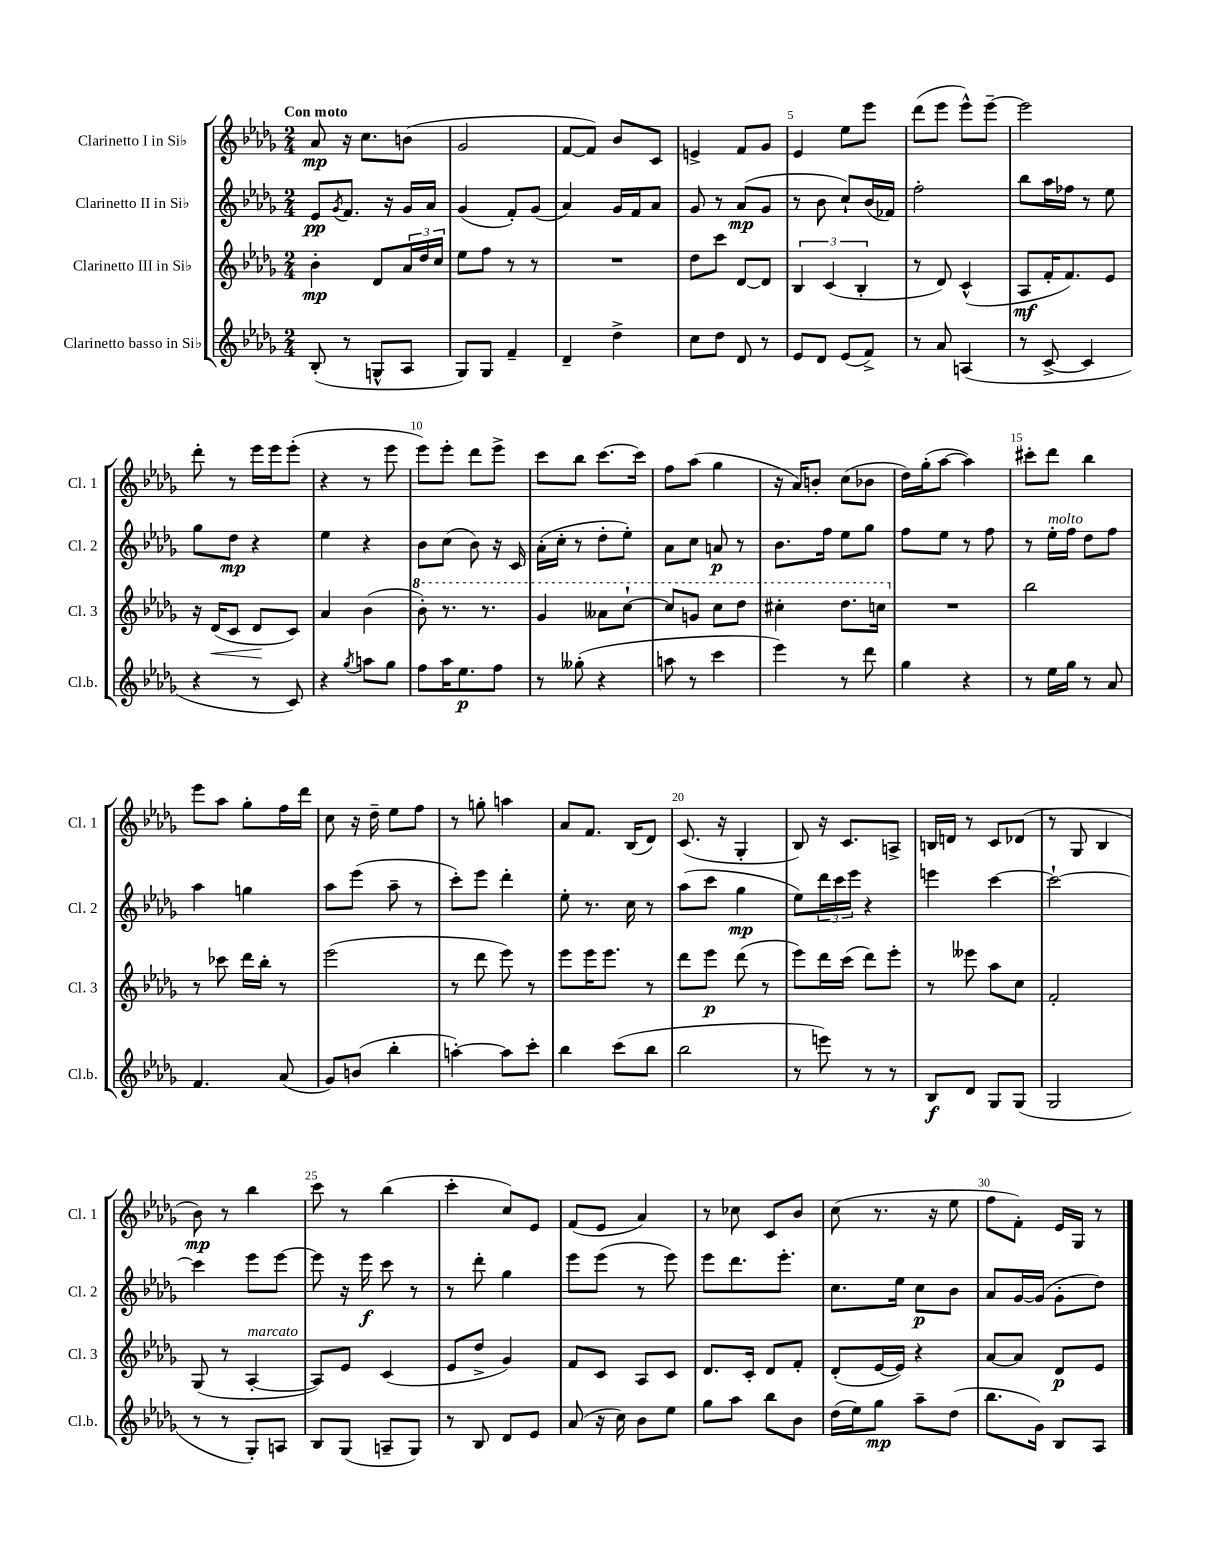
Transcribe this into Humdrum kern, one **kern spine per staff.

**kern	**dynam	**kern	**dynam	**kern	**dynam	**kern	**dynam
*part4	*part4	*part3	*part3	*part2	*part2	*part1	*part1
*staff4	*staff4	*staff3	*staff3	*staff2	*staff2	*staff1	*staff1
*I"Clarinetto basso in Si♭	*	*I"Clarinetto III in Si♭	*	*I"Clarinetto II in Si♭	*	*I"Clarinetto I in Si♭	*
*I'Cl.b.	*	*I'Cl. 3	*	*I'Cl. 2	*	*I'Cl. 1	*
*clefG2	*	*clefG2	*	*clefG2	*	*clefG2	*
*k[b-e-a-d-g-]	*	*k[b-e-a-d-g-]	*	*k[b-e-a-d-g-]	*	*k[b-e-a-d-g-]	*
*M2/4	*	*M2/4	*	*M2/4	*	*M2/4	*
=1	=1	=1	=1	=1	=1	=1	=1
!	!	!	!	!	!	!LO:TX:a:B:t=Con moto	!
(8B-'/	.	4b-'\	mp	8e-/L	pp	8a-/	mp
.	.	.	.	8qg-/	.	.	.
8r	.	.	.	8.f/J	.	16r	.
.	.	.	.	.	.	8.cc\L	.
8Gn^^/L	.	8d-/L	.	.	.	.	.
.	.	.	.	16r	.	.	.
8A-/J	.	24a-/L	.	16g-/LL	.	(8bn\J	.
.	.	24dd-/	.	.	.	.	.
.	.	.	.	16a-/JJ	.	.	.
.	.	24cc/JJ	.	.	.	.	.
=2	=2	=2	=2	=2	=2	=2	=2
8G-/L)	.	8ee-\L	.	(4g-/	.	2g-/	.
8G-/J	.	8ff\J	.	.	.	.	.
4f~/	.	8r	.	8f'/L)	.	.	.
.	.	8r	.	(8g-/J	.	.	.
=3	=3	=3	=3	=3	=3	=3	=3
4d-~/	.	2r	.	4a-/)	.	[8f/L	.
.	.	.	.	.	.	8f/J])	.
4dd-^\	.	.	.	16g-/LL	.	8b-/L	.
.	.	.	.	16f/J	.	.	.
.	.	.	.	8a-/J	.	8c/J	.
=4	=4	=4	=4	=4	=4	=4	=4
8cc\L	.	8dd-\L	.	8g-/	.	4en^/	.
8dd-\J	.	8ccc\J	.	8r	.	.	.
8d-/	.	[8d-/L	.	(8a-/L	mp	8f/L	.
8r	.	8d-/J]	.	8g-/J	.	8g-/J	.
=5	=5	=5	=5	=5	=5	=5	=5
8e-/L	.	6B-/	.	8r	.	4e-/	.
8d-/J	.	.	.	8b-\	.	.	.
.	.	(6c/	.	.	.	.	.
(8e-/L	.	.	.	8cc`/L)	.	8ee-\L	.
.	.	6B-'/	.	.	.	.	.
8f^/J)	.	.	.	(16b-/L	.	8eee-\J	.
.	.	.	.	16f-X/JJ)	.	.	.
=6	=6	=6	=6	=6	=6	=6	=6
8r	.	8r	.	2ff'\	.	(8ddd-\L	.
8a-/	.	8d-/)	.	.	.	8eee-\J	.
(4An/	.	(4c^^/	.	.	.	8eee-^^\L)	.
.	.	.	.	.	.	[8eee-~\J	.
=7	=7	=7	=7	=7	=7	=7	=7
8r	.	8A-/L	mf	8bb-\L	.	2eee-\]	.
[8c^/	.	16f'/K	.	16aa-\L	.	.	.
.	.	8.f/)	.	16ff-X\JJ	.	.	.
4c/]	.	.	.	8r	.	.	.
.	.	8e-/J	.	8ee-\	.	.	.
!!LO:LB:g=z
=8	=8	=8	=8	=8	=8	=8	=8
4r	.	16r	.	8gg-\L	.	8ddd-'\	.
!	!	!	!LO:HP:b	!	!	!	!
.	.	(16d-/KL	<	.	.	.	.
.	.	8c/J	.	8dd-\J	mp	8r	.
8r	.	8d-/L	.	4r	.	16eee-\LL	.
.	.	.	.	.	.	16eee-\J	.
8c/)	.	8c/J)	[	.	.	(8eee-'\J	.
=9	=9	=9	=9	=9	=9	=9	=9
4r	.	4a-/	.	4ee-\	.	4r	.
8qgg-/	.	.	.	.	.	.	.
8aan\L	.	(4b-\	.	4r	.	8r	.
8gg-\J	.	.	.	.	.	8eee-\	.
=10	=10	=10	=10	=10	=10	=10	=10
*	*	*8va	*	*	*	*	*
8ff\L	.	8bb-'\)	.	8b-\L	.	8eee-\L)	.
16aa-\K	.	8.r	.	(8cc\J	.	8eee-'\J	.
8.ee-\	p	.	.	.	.	.	.
.	.	.	.	8b-\)	.	8ddd-\L	.
.	.	8.r	.	.	.	.	.
8ff\J	.	.	.	16r	.	8eee-^\J	.
.	.	.	.	16c/	.	.	.
=11	=11	=11	=11	=11	=11	=11	=11
8r	.	4gg-/	.	(16a-'\LL	.	8ccc\L	.
.	.	.	.	16cc'\JJ	.	.	.
(8gg--X'\	.	.	.	8r	.	8bb-\J	.
4r	.	8aa--X\L	.	8dd-'\L	.	[8.ccc\L	.
.	.	[8ccc`\J	.	8ee-'\J)	.	.	.
.	.	.	.	.	.	16ccc\Jk]	.
=12	=12	=12	=12	=12	=12	=12	=12
8aan\	.	8ccc/L]	.	8a-\L	.	8ff\L	.
8r	.	8ggn/J	.	8cc\J	.	(8aa-\J	.
4ccc\	.	8ccc\L	.	8an/	p	4gg-\	.
.	.	8ddd-\J	.	8r	.	.	.
=13	=13	=13	=13	=13	=13	=13	=13
4eee-\)	.	4ccc#X'\	.	8.b-\L	.	16r	.
.	.	.	.	.	.	16a-/KL)	.
.	.	.	.	.	.	8bn'/J	.
.	.	.	.	16ff\Jk	.	.	.
8r	.	8.ddd-\L	.	8ee-\L	.	(8cc\L	.
8ddd-\	.	.	.	8gg-\J	.	8b-X\J	.
.	.	16cccn\Jk	.	.	.	.	.
=14	=14	=14	=14	=14	=14	=14	=14
*	*	*X8va	*	*	*	*	*
4gg-\	.	2r	.	8ff\L	.	16dd-\LL)	.
.	.	.	.	.	.	(16gg-'\J	.
.	.	.	.	8ee-\J	.	[8aa-\J	.
4r	.	.	.	8r	.	4aa-\])	.
.	.	.	.	8ff\	.	.	.
=15	=15	=15	=15	=15	=15	=15	=15
8r	.	2bb-\	.	8r	.	8ccc#X'\L	.
!	!	!	!	!LO:TX:a:i:t=molto	!	!	!
16ee-\LL	.	.	.	16ee-'\LL	.	8ddd-\J	.
16gg-\JJ	.	.	.	16ff\JJ	.	.	.
8r	.	.	.	8dd-\L	.	4bb-\	.
8a-/	.	.	.	8ff\J	.	.	.
!!LO:LB:g=z
=16	=16	=16	=16	=16	=16	=16	=16
4.f/	.	8r	.	4aa-\	.	8eee-\L	.
.	.	8ccc-X\	.	.	.	8aa-\J	.
.	.	16ddd-\LL	.	4ggn\	.	8gg-'\L	.
.	.	16bb-'\JJ	.	.	.	.	.
(8a-/	.	8r	.	.	.	16ff\L	.
.	.	.	.	.	.	16ddd-\JJ	.
=17	=17	=17	=17	=17	=17	=17	=17
8g-/L)	.	(2eee-\	.	8aa-\L	.	8cc\	.
(8bn/J	.	.	.	(8eee-\J	.	16r	.
.	.	.	.	.	.	16dd-~\	.
4bb-'\	.	.	.	8aa-~\	.	8ee-\L	.
.	.	.	.	8r	.	8ff\J	.
=18	=18	=18	=18	=18	=18	=18	=18
[4aan'\)	.	8r	.	8ccc'\L)	.	8r	.
.	.	8ddd-\	.	8eee-\J	.	8ggn'\	.
8aa\L]	.	8eee-\)	.	4ddd-'\	.	4aan\	.
8ccc'\J	.	8r	.	.	.	.	.
=19	=19	=19	=19	=19	=19	=19	=19
4bb-\	.	8eee-\L	.	8ee-'\	.	8a-/L	.
.	.	16eee-\K	.	8.r	.	8.f/J	.
.	.	8.eee-\J	.	.	.	.	.
(8ccc\L	.	.	.	.	.	.	.
.	.	.	.	16cc\	.	(16B-/KL	.
8bb-\J	.	8r	.	8r	.	8d-/J)	.
=20	=20	=20	=20	=20	=20	=20	=20
2bb-\	.	8ddd-\L	.	(8aa-\L	.	(8.c/	.
.	.	8eee-\J	p	8ccc\J	.	.	.
.	.	.	.	.	.	16r	.
.	.	(8ddd-\	.	4gg-\	mp	4G-'/	.
.	.	8r	.	.	.	.	.
=21	=21	=21	=21	=21	=21	=21	=21
8r	.	8eee-\L)	.	8ee-\L)	.	8B-/)	.
8eeen\)	.	16ddd-\L	.	24ddd-\L	.	16r	.
.	.	.	.	24ccc\	.	.	.
.	.	(16ccc\JJ	.	.	.	8.c/L	.
.	.	.	.	24eee-\JJ	.	.	.
8r	.	8ddd-\L)	.	4r	.	.	.
8r	.	8eee-'\J	.	.	.	8An^/J	.
=22	=22	=22	=22	=22	=22	=22	=22
8B-/L	f	8r	.	4eeen\	.	16Bn/LL	.
.	.	.	.	.	.	16dn/JJ	.
8d-/J	.	8eee--X\	.	.	.	8r	.
8G-/L	.	8aa-\L	.	[4ccc\	.	8c/L	.
(8G-/J	.	8cc\J	.	.	.	(8d-X/J	.
=23	=23	=23	=23	=23	=23	=23	=23
2G-/	.	2f'/	.	2ccc`\_	.	8r	.
.	.	.	.	.	.	8G-/	.
.	.	.	.	.	.	4B-/	.
!!LO:LB:g=z
=24	=24	=24	=24	=24	=24	=24	=24
8r	.	(8G-/	.	4ccc\]	.	8b-\)	mp
8r	.	8r	.	.	.	8r	.
!	!	!LO:TX:a:i:t=marcato	!	!	!	!	!
8G-'/L)	.	[4A-'/	.	8eee-\L	.	4bb-\	.
8An/J	.	.	.	[8eee-\J	.	.	.
=25	=25	=25	=25	=25	=25	=25	=25
8B-/L	.	8A-/L])	.	8eee-\]	.	8ccc\	.
(8G-/J	.	8e-/J	.	16r	.	8r	.
.	.	.	.	16eee-\	f	.	.
8An~/L	.	(4c/	.	8ccc\	.	(4bb-\	.
8G-/J)	.	.	.	8r	.	.	.
=26	=26	=26	=26	=26	=26	=26	=26
8r	.	8e-/L	.	8r	.	4ccc'\	.
8B-/	.	8dd-^/J	.	8ddd-'\	.	.	.
8d-/L	.	4g-/)	.	4gg-\	.	8cc/L)	.
8e-/J	.	.	.	.	.	8e-/J	.
=27	=27	=27	=27	=27	=27	=27	=27
(8a-/	.	8f/L	.	8eee-\L	.	(8f/L	.
16r	.	8c/J	.	(8eee-\J	.	8e-/J	.
16cc\)	.	.	.	.	.	.	.
8b-\L	.	8A-/L	.	8r	.	4a-/)	.
8ee-\J	.	8c/J	.	8eee-\)	.	.	.
=28	=28	=28	=28	=28	=28	=28	=28
8gg-\L	.	8.d-/L	.	8eee-\L	.	8r	.
8aa-\J	.	.	.	8.ddd-\	.	8cc-X\	.
.	.	16c'/Jk	.	.	.	.	.
8bb-\L	.	8d-/L	.	.	.	8c/L	.
.	.	.	.	8.eee-'\J	.	.	.
8b-\J	.	8f'/J	.	.	.	8b-/J	.
=29	=29	=29	=29	=29	=29	=29	=29
(16dd-\LL	.	(8d-'/L	.	8.cc\L	.	(8cc\	.
16ee-\J)	.	.	.	.	.	.	.
8gg-\J	mp	[16e-/L	.	.	.	8.r	.
.	.	16e-/JJ])	.	16ee-\Jk	.	.	.
8aa-~\L	.	4r	.	8cc\L	p	.	.
.	.	.	.	.	.	16r	.
(8dd-\J	.	.	.	8b-\J	.	8ee-\	.
=30	=30	=30	=30	=30	=30	=30	=30
8.bb-\L	.	[8a-/L	.	8a-/L	.	8ff\L	.
.	.	8a-/J]	.	[16g-/L	.	8f'\J)	.
16g-\Jk)	.	.	.	(16g-/JJ]	.	.	.
8B-/L	.	8d-/L	p	8g-'\L	.	16e-/LL	.
.	.	.	.	.	.	16G-/JJ	.
8A-/J	.	8e-/J	.	8dd-\J)	.	8r	.
==	==	==	==	==	==	==	==
*-	*-	*-	*-	*-	*-	*-	*-
